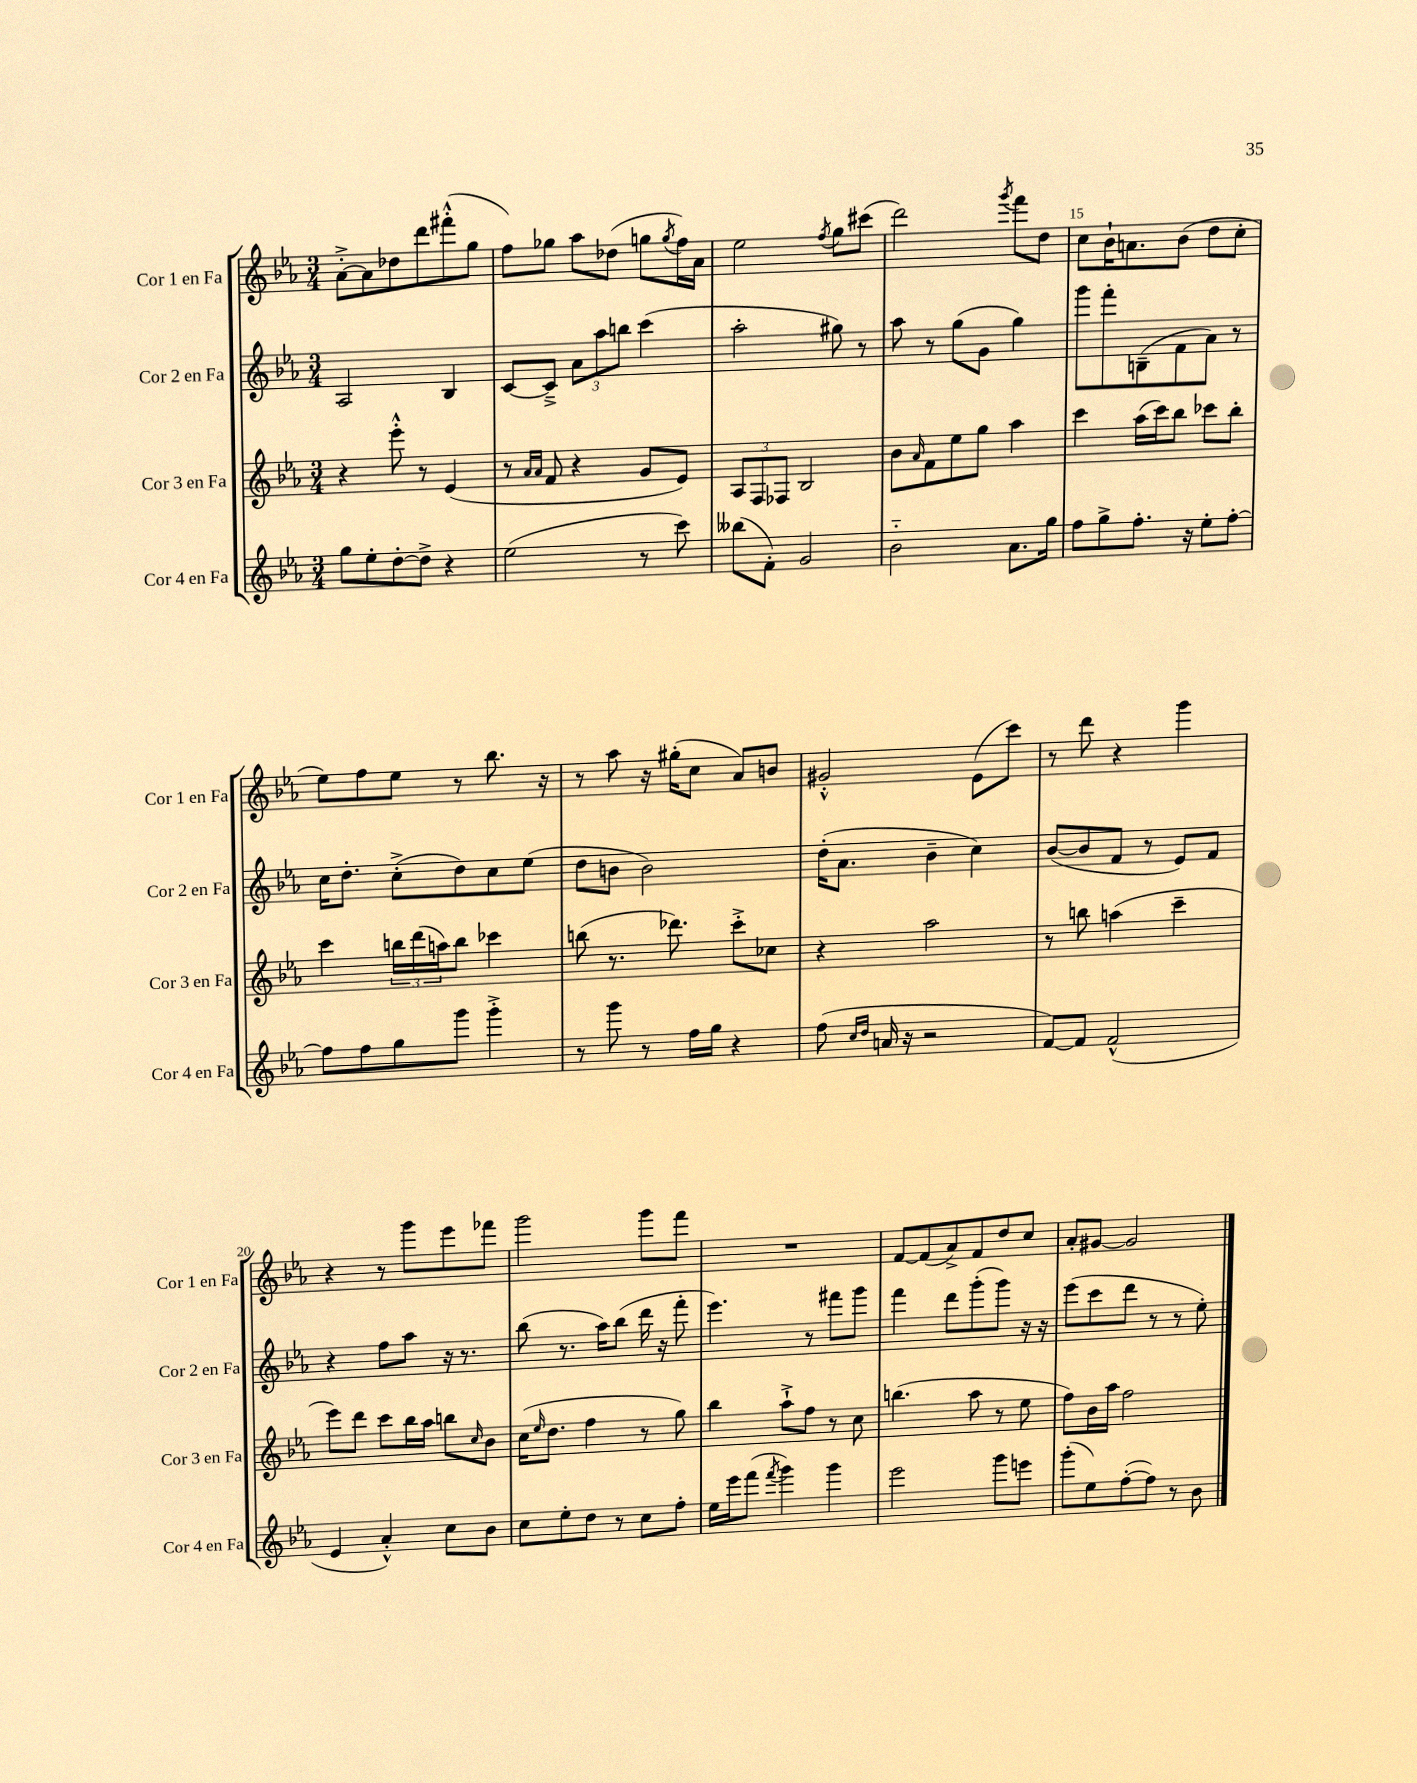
<<
\new StaffGroup <<
\new Staff = "s0" \with { instrumentName = "Cor 1 en Fa" shortInstrumentName = "Cor 1 en Fa" } {
    \clef treble \key ees \major \numericTimeSignature \time 3/4
    aes'8~-.-> aes'8 des''8 d'''8 fis'''8-.-^( g''8 |
    f''8) ges''8 aes''8 des''8( g''8 \acciaccatura { g''8 } f''16) aes'16 |
    ees''2 \acciaccatura { f''8 } g''8 cis'''8( |
    d'''2) \acciaccatura { g'''8 } f'''8 d''8 |
    c''8 bes'16-! a'8. bes'8( d''8 c''8-. |
    ees''8) f''8 ees''8 r8 bes''8. r16 |
    r8 aes''8 r16 gis''16-.( c''8 aes'8) b'8 |
    gis'2-.-^ ees'8( c'''8) |
    r8 d'''8 r4 g'''4 |
    r4 r8 g'''8 ees'''8 fes'''8 |
    g'''2 g'''8 f'''8 |
    R2. |
    f'8~ f'8( aes'8->) f'8 d''8 c''8 |
    aes'8-. gis'8~ gis'2 \bar "|." |
}
\new Staff = "s1" \with { instrumentName = "Cor 2 en Fa" shortInstrumentName = "Cor 2 en Fa" } {
    \clef treble \key ees \major \numericTimeSignature \time 3/4
    aes2 bes4 |
    c'8~ c'8---> \tuplet 3/2 { aes'8 aes''8 b''8 } c'''4( |
    aes''2-. gis''8) r8 |
    aes''8 r8 g''8( g'8 g''4) |
    g'''8 f'''8-. b8--( f'8 aes'8) r8 |
    c''16 d''8.-. c''8-.->( d''8) c''8 ees''8( |
    d''8 b'8 b'2) |
    d''16-.( aes'8. bes'4-- c''4) |
    bes'8~( bes'8 f'8 r8 ees'8) f'8 |
    r4 f''8 aes''8 r16 r8. |
    bes''8( r8. aes''16) bes''8( d'''16 r16 f'''8-. |
    ees'''4.) r8 fis'''8 g'''8 |
    f'''4 d'''8 g'''8-.( g'''8) r16 r16 |
    ees'''8( c'''8 d'''8 r8 r8 ees''8-.) \bar "|." |
}
\new Staff = "s2" \with { instrumentName = "Cor 3 en Fa" shortInstrumentName = "Cor 3 en Fa" } {
    \clef treble \key ees \major \numericTimeSignature \time 3/4
    r4 ees'''8-.-^ r8 ees'4( |
    r8 \grace { aes'16 aes'16 } f'8 r4 g'8 ees'8) |
    \tuplet 3/2 { aes8 f8 fes8 } bes2 |
    bes'8 \grace { aes'16 } f'8 ees''8 g''8 aes''4 |
    c'''4 aes''16( c'''16) bes''8 ces'''8 bes''8-. |
    c'''4 \tuplet 3/2 { b''16 d'''16( a''16) } b''8 ces'''4 |
    b''8( r8. des'''8.) c'''8-.-> ces''8 |
    r4 aes''2 |
    r8 b''8 a''4( c'''4-- |
    ees'''8) d'''8 c'''8 bes''16 aes''16 b''8 \grace { c''16 } bes'8 |
    c''16( \grace { ees''16 } d''8. f''4 r8 g''8) |
    bes''4 aes''8-!-> f''8 r8 c''8 |
    b''4.( aes''8 r8 ees''8 |
    f''8) bes'16 aes''16 f''2 \bar "|." |
}
\new Staff = "s3" \with { instrumentName = "Cor 4 en Fa" shortInstrumentName = "Cor 4 en Fa" } {
    \clef treble \key ees \major \numericTimeSignature \time 3/4
    g''8 ees''8-. d''8~-. d''8-> r4 |
    ees''2( r8 c'''8) |
    beses''8( f'8-.) g'2 |
    bes'2-_ aes'8. g''16 |
    f''8 g''8-> f''8.-. r16 ees''8-. f''8~-. |
    f''8 f''8 g''8 g'''8 g'''4-.-> |
    r8 g'''8 r8 f''16 g''16 r4 |
    f''8( \grace { c''16 d''16 } a'16 r16 r2 |
    f'8~) f'8 f'2-^( |
    ees'4 aes'4-.-^) c''8 bes'8 |
    c''8 ees''8-. d''8 r8 c''8 f''8-. |
    ees''16 ees'''16 f'''8( \acciaccatura { f'''8 } g'''4) g'''4 |
    ees'''2 g'''8 e'''8 |
    g'''8-.( ees''8) f''8~-.( f''8) r8 bes'8 \bar "|." |
}
>>
>>
\layout { \context { \Score currentBarNumber = #11 \override BarNumber.break-visibility = ##(#f #t #t) barNumberVisibility = #(every-nth-bar-number-visible 5) } }
